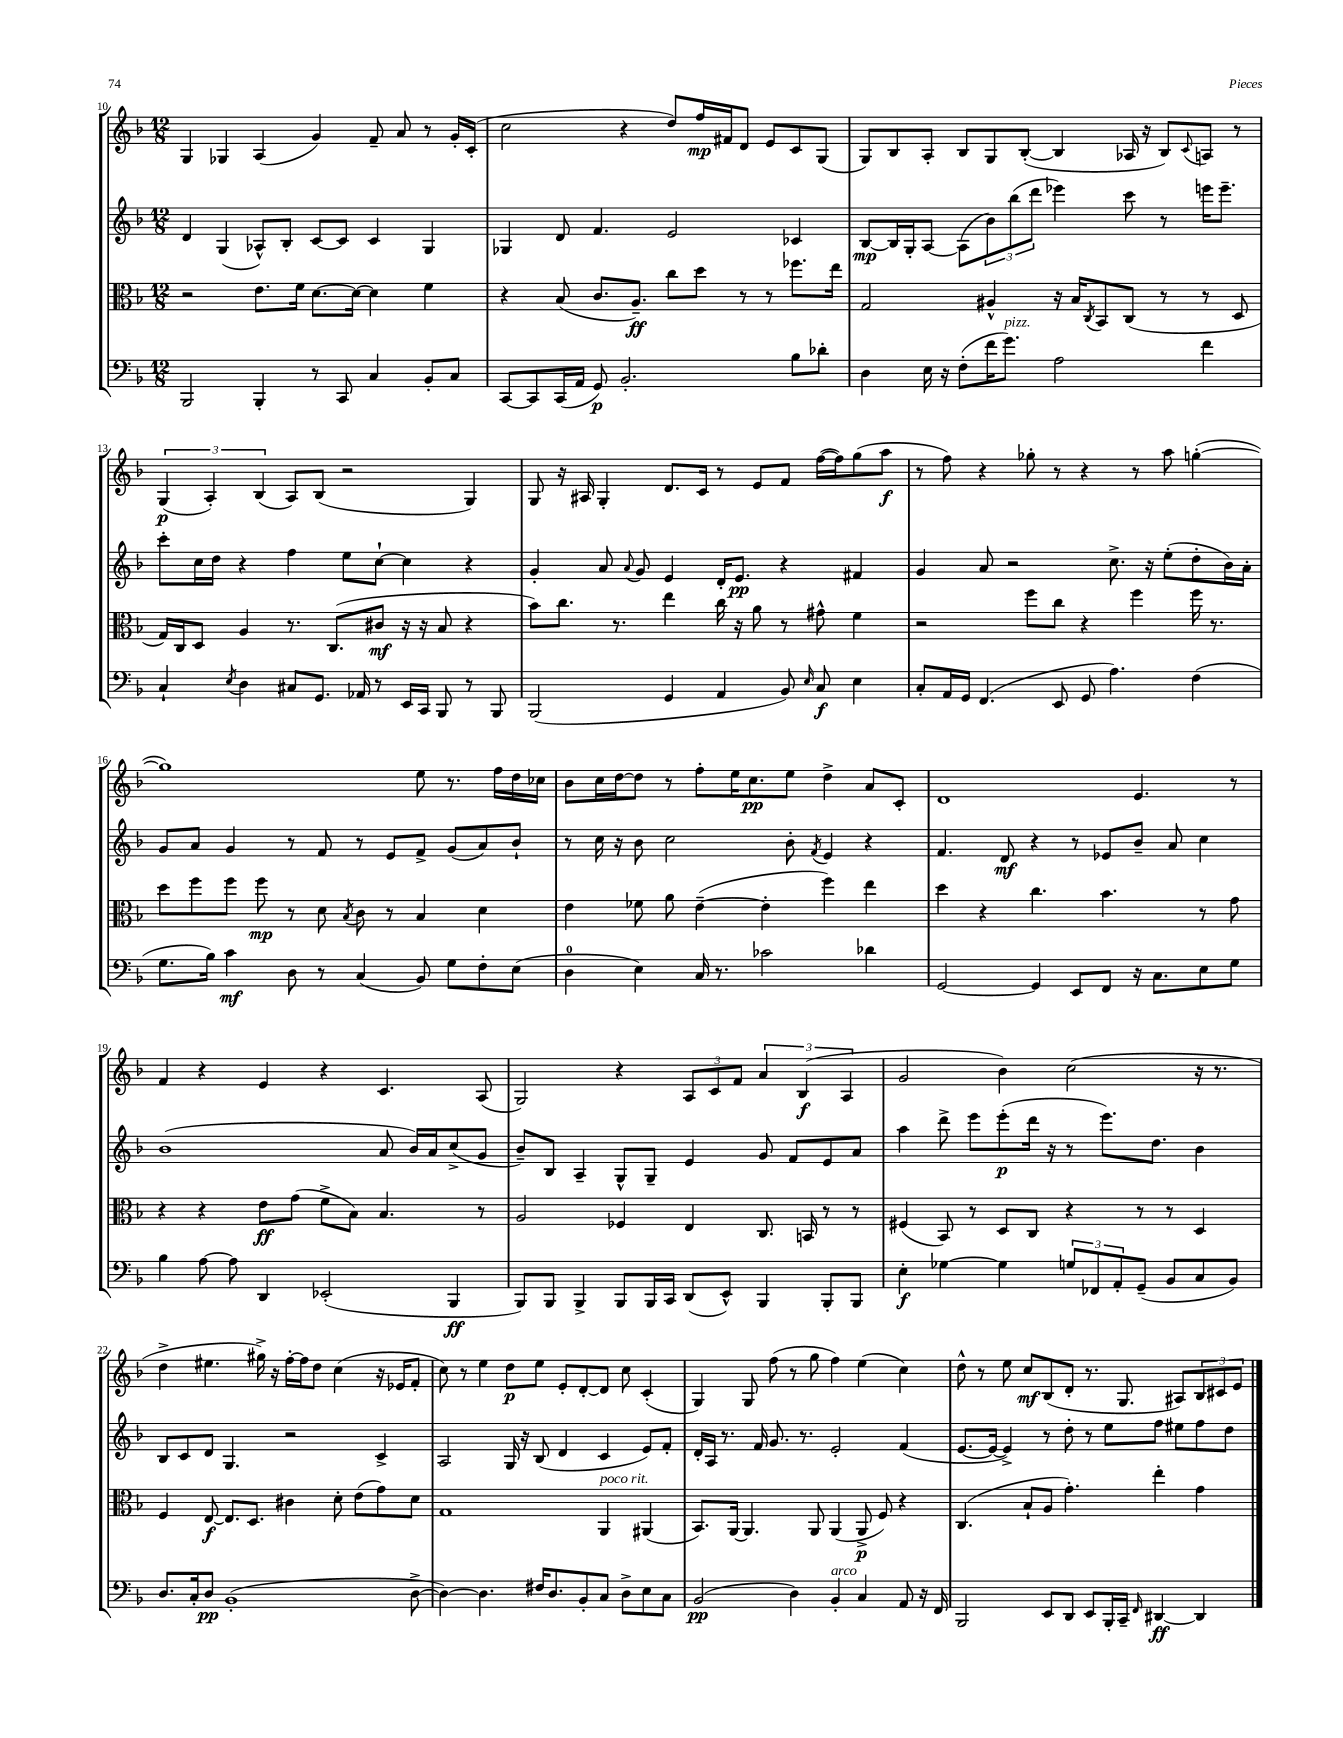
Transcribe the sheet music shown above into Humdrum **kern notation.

**kern	**dynam	**kern	**dynam	**kern	**dynam	**kern	**dynam
*part4	*part4	*part3	*part3	*part2	*part2	*part1	*part1
*staff4	*staff4	*staff3	*staff3	*staff2	*staff2	*staff1	*staff1
*clefF4	*	*clefC3	*	*clefG2	*	*clefG2	*
*k[b-]	*	*k[b-]	*	*k[b-]	*	*k[b-]	*
*M12/8	*	*M12/8	*	*M12/8	*	*M12/8	*
=10	=10	=10	=10	=10	=10	=10	=10
2BBB-/	.	2r	.	4d/	.	4G/	.
.	.	.	.	(4G/	.	4G-X/	.
4BBB-'/	.	8.e\L	.	8A-X^^/L)	.	(4A/	.
.	.	.	.	8B-'/J	.	.	.
.	.	16f\Jk	.	.	.	.	.
8r	.	[8.d\L	.	[8c/L	.	4g/)	.
8CC/	.	.	.	8c/J]	.	.	.
.	.	16d\Jk_	.	.	.	.	.
4C/	.	4d\]	.	4c/	.	8f~/	.
.	.	.	.	.	.	8a/	.
8BB-'/L	.	4f\	.	4G/	.	8r	.
8C/J	.	.	.	.	.	16g'/LL	.
.	.	.	.	.	.	(16c'/JJ	.
=11	=11	=11	=11	=11	=11	=11	=11
[8CC/L	.	4r	.	4G-X/	.	2cc\	.
8CC/]	.	.	.	.	.	.	.
(16CC/L	.	(8B-/	.	8d/	.	.	.
16AA/JJ	.	.	.	.	.	.	.
8GG/)	p	8.c/L	.	4.f/	.	.	.
2.BB-'/	.	.	.	.	.	4r	.
.	.	8.A~/J)	ff	.	.	.	.
.	.	8cc\L	.	2e/	.	8dd/L)	.
.	.	8dd\J	.	.	.	16ff/L	mp
.	.	.	.	.	.	16f#X/J	.
.	.	8r	.	.	.	8d/J	.
.	.	8r	.	.	.	8e/L	.
8B-\L	.	8.ff-X\L	.	4c-X/	.	8c/	.
8d-X'\J	.	.	.	.	.	(8G/J	.
.	.	16ee\Jk	.	.	.	.	.
=12	=12	=12	=12	=12	=12	=12	=12
4D\	.	2G/	.	[8B-/L	mp	8G/L)	.
.	.	.	.	16B-/L]	.	8B-/	.
.	.	.	.	16G'/J	.	.	.
16E\	.	.	.	[8A/J	.	8A'/J	.
16r	.	.	.	.	.	.	.
(8F'\L	.	.	.	(8A\L]	.	8B-/L	.
16f\K	.	4A#X^^/	.	12b-\)	.	8G/	.
!LO:TX:a:i:t=pizz.	!	!	!	!	!	!	!
8.g\J)	.	.	.	.	.	.	.
.	.	.	.	(12bb-\	.	.	.
.	.	.	.	.	.	([8B-'/J	.
.	.	.	.	12ddd\J	.	.	.
2A\	.	16r	.	4eee-X\)	.	4B-/]	.
.	.	16B-/KL	.	.	.	.	.
.	.	8qC/	.	.	.	.	.
.	.	8BB-/	.	.	.	.	.
.	.	(8C/J	.	8ccc\	.	16A-X/	.
.	.	.	.	.	.	16r	.
.	.	8r	.	8r	.	8B-/L)	.
.	.	.	.	.	.	8qqc/	.
4f\	.	8r	.	16eeen\KL	.	8An/J	.
.	.	.	.	8.eee~\J	.	.	.
.	.	8D/	.	.	.	8r	.
!!LO:LB:g=z
=13	=13	=13	=13	=13	=13	=13	=13
4C`/	.	16G/LL)	.	8ccc'\L	.	(6G/	p
.	.	16C/J	.	.	.	.	.
.	.	8D/J	.	16cc\L	.	.	.
.	.	.	.	.	.	6A'/)	.
.	.	.	.	16dd\JJ	.	.	.
8qE/	.	.	.	.	.	.	.
4D\	.	4A/	.	4r	.	.	.
.	.	.	.	.	.	(6B-/	.
8C#X/L	.	8.r	.	4ff\	.	8A/L)	.
8.GG/J	.	.	.	.	.	(8B-/J	.
.	.	(8.C/L	.	.	.	.	.
.	.	.	.	8ee\L	.	2r	.
16AA-X/	.	.	.	.	.	.	.
8r	.	8c#X/J	mf	[8cc`\J	.	.	.
16EE/LL	.	16r	.	4cc\]	.	.	.
16CC/JJ	.	16r	.	.	.	.	.
8BBB-/	.	8B-/	.	.	.	.	.
8r	.	4r	.	4r	.	4G/)	.
8BBB-/	.	.	.	.	.	.	.
=14	=14	=14	=14	=14	=14	=14	=14
(2BBB-/	.	8b-\L)	.	4g'/	.	8G/	.
.	.	8.cc\J	.	.	.	16r	.
.	.	.	.	.	.	16A#X/	.
.	.	.	.	8a/	.	4G'/	.
.	.	8.r	.	.	.	.	.
.	.	.	.	8qqa/	.	.	.
.	.	.	.	8g/	.	.	.
4GG/	.	4ee\	.	4e/	.	8.d/L	.
.	.	.	.	.	.	16c/Jk	.
4AA/	.	16cc\	.	16d'/KL	.	8r	.
.	.	16r	.	8.e/J	pp	.	.
.	.	8a\	.	.	.	8e/L	.
8BB-/)	.	8r	.	4r	.	8f/J	.
16qqE/	.	.	.	.	.	.	.
8C/	f	8g#X^^\	.	.	.	([16ff\LL	.
.	.	.	.	.	.	16ff\J])	.
4E\	.	4f\	.	4f#X/	.	(8gg\	.
.	.	.	.	.	.	8aa\J	f
=15	=15	=15	=15	=15	=15	=15	=15
8C'/L	.	2r	.	4g/	.	8r	.
16AA/L	.	.	.	.	.	8ff\)	.
16GG/JJ	.	.	.	.	.	.	.
(4.FF/	.	.	.	8a/	.	4r	.
.	.	.	.	2r	.	.	.
.	.	8ff\L	.	.	.	8gg-X'\	.
8EE/	.	8cc\J	.	.	.	8r	.
8GG/	.	4r	.	.	.	4r	.
4.A\)	.	.	.	8.cc^\	.	.	.
.	.	4ff\	.	.	.	8r	.
.	.	.	.	16r	.	.	.
.	.	.	.	(8ee'\L	.	8aa\	.
(4F\	.	16ff\	.	8dd'\	.	([4ggn'\	.
.	.	8.r	.	.	.	.	.
.	.	.	.	16b-\L)	.	.	.
.	.	.	.	16a'\JJ	.	.	.
!!LO:LB:g=z
=16	=16	=16	=16	=16	=16	=16	=16
8.G\L	.	8dd\L	.	8g/L	.	1gg])	.
.	.	8ff\	.	8a/J	.	.	.
16B-\Jk)	.	.	.	.	.	.	.
4c\	mf	8ff\J	.	4g/	.	.	.
.	.	8ff\	mp	.	.	.	.
8D\	.	8r	.	8r	.	.	.
8r	.	8d\	.	8f/	.	.	.
.	.	8qB-/	.	.	.	.	.
(4C/	.	8c\	.	8r	.	.	.
.	.	8r	.	8e/L	.	.	.
8BB-/)	.	4B-/	.	8f^/J	.	8ee\	.
8G\L	.	.	.	(8g/L	.	8.r	.
8F'\	.	4d\	.	8a/)	.	.	.
.	.	.	.	.	.	16ff\LL	.
(8E\J	.	.	.	8b-`/J	.	16dd\	.
.	.	.	.	.	.	16cc-X\JJ	.
=17	=17	=17	=17	=17	=17	=17	=17
4D\	.	4e\	.	8r	.	8b-\L	.
.	.	.	.	16cc\	.	16cc\L	.
.	.	.	.	16r	.	[16dd\J	.
4E\)	.	8f-X\	.	8b-\	.	8dd\J]	.
.	.	8a\	.	2cc\	.	8r	.
16C/	.	([4e~\	.	.	.	8ff'\L	.
8.r	.	.	.	.	.	.	.
.	.	.	.	.	.	16ee\K	.
.	.	.	.	.	.	8.cc\	pp
2c-X\	.	4e'\]	.	.	.	.	.
.	.	.	.	8b-'\	.	8ee\J	.
.	.	.	.	8qf/	.	.	.
.	.	4ff\)	.	4e/	.	4dd^\	.
4d-X\	.	4ee\	.	4r	.	8a/L	.
.	.	.	.	.	.	8c'/J	.
=18	=18	=18	=18	=18	=18	=18	=18
[2GG/	.	4dd\	.	4.f/	.	1d	.
.	.	4r	.	.	.	.	.
.	.	.	.	8d/	mf	.	.
4GG/]	.	4.cc\	.	4r	.	.	.
8EE/L	.	.	.	8r	.	.	.
8FF/J	.	4.b-\	.	8e-X/L	.	.	.
16r	.	.	.	8b-~/J	.	4.e/	.
8.C\L	.	.	.	.	.	.	.
.	.	.	.	8a/	.	.	.
8E\	.	8r	.	4cc\	.	.	.
8G\J	.	8g\	.	.	.	8r	.
!!LO:LB:g=z
=19	=19	=19	=19	=19	=19	=19	=19
4B-\	.	4r	.	(1b-	.	4f/	.
[8A\	.	4r	.	.	.	4r	.
8A\]	.	.	.	.	.	.	.
4DD/	.	8e\L	ff	.	.	4e/	.
.	.	(8g\J	.	.	.	.	.
(2EE-X'/	.	8f^\L	.	.	.	4r	.
.	.	8B-\J)	.	.	.	.	.
.	.	4.B-/	.	8a/	.	4.c/	.
.	.	.	.	16b-/LL)	.	.	.
.	.	.	.	16a/J	.	.	.
4BBB-/	ff	.	.	(8cc^/	.	.	.
.	.	8r	.	8g/J	.	(8A/	.
=20	=20	=20	=20	=20	=20	=20	=20
8BBB-/L)	.	2A/	.	8b-~/L)	.	2G/)	.
8BBB-/J	.	.	.	8B-/J	.	.	.
4BBB-^/	.	.	.	4A~/	.	.	.
8BBB-/L	.	4F-X/	.	8G^^/L	.	4r	.
16BBB-/L	.	.	.	8G~/J	.	.	.
16CC/JJ	.	.	.	.	.	.	.
(8DD/L	.	4E/	.	4e/	.	12A/L	.
.	.	.	.	.	.	12c/	.
8EE^^/J)	.	.	.	.	.	.	.
.	.	.	.	.	.	12f/J	.
4BBB-/	.	8.C/	.	8g/	.	6a/	.
.	.	.	.	8f/L	.	.	.
.	.	.	.	.	.	(6B-/	f
.	.	16BBn/	.	.	.	.	.
8BBB-'/L	.	8r	.	8e/	.	.	.
.	.	.	.	.	.	6A/	.
8BBB-/J	.	8r	.	8a/J	.	.	.
=21	=21	=21	=21	=21	=21	=21	=21
4E'\	f	(4F#X/	.	4aa\	.	2g/	.
[4G-X\	.	8BB-/)	.	8ddd^\	.	.	.
.	.	8r	.	8eee\L	.	.	.
4G-\]	.	8D/L	.	(8eee'\	p	4b-\)	.
.	.	8C/J	.	16ddd\Jk	.	.	.
.	.	.	.	16r	.	.	.
12Gn/L	.	4r	.	8r	.	(2cc\	.
12FF-X/	.	.	.	.	.	.	.
.	.	.	.	8.eee\L)	.	.	.
12AA'/	.	.	.	.	.	.	.
(8GG~/J	.	8r	.	.	.	.	.
.	.	.	.	8.dd\J	.	.	.
8BB-/L	.	8r	.	.	.	.	.
8C/	.	4D/	.	4b-\	.	16r	.
.	.	.	.	.	.	8.r	.
8BB-/J)	.	.	.	.	.	.	.
!!LO:LB:g=z
=22	=22	=22	=22	=22	=22	=22	=22
8.D/L	.	4F/	.	8B-/L	.	4dd^\	.
.	.	.	.	8c/	.	.	.
16C'/k	.	.	.	.	.	.	.
8D/J	pp	[8E/	f	8d/J	.	4.ee#X\	.
(1BB-'	.	8.E/L]	.	4.G/	.	.	.
.	.	8.D/J	.	.	.	.	.
.	.	.	.	.	.	16gg#X^\)	.
.	.	.	.	.	.	16r	.
.	.	4c#X\	.	2r	.	[16ff'\LL	.
.	.	.	.	.	.	16ff\J]	.
.	.	.	.	.	.	8dd\J	.
.	.	8d'\	.	.	.	(4cc\	.
.	.	(8e\L	.	.	.	.	.
.	.	8g\)	.	4c^/	.	16r	.
.	.	.	.	.	.	16e-X/KL	.
[8D^\	.	8d\J	.	.	.	8f'/J	.
=23	=23	=23	=23	=23	=23	=23	=23
4D\_)	.	1G	.	2A/	.	8cc\)	.
.	.	.	.	.	.	8r	.
4.D\]	.	.	.	.	.	4ee\	.
.	.	.	.	16G/	.	8dd\L	p
.	.	.	.	16r	.	.	.
16F#X/KL	.	.	.	(8B-/	.	8ee\J	.
8.D/	.	.	.	.	.	.	.
.	.	.	.	4d/	.	8e'/L	.
8BB-'/	.	.	.	.	.	[8d'/	.
!	!	!LO:TX:a:i:t=poco rit.	!	!	!	!	!
8C/J	.	4AA/	.	4c/	.	8d/J]	.
8D^\L	.	.	.	.	.	8cc\	.
8E\	.	(4AA#X/	.	8e/L)	.	(4c'/	.
8C\J	.	.	.	8f'/J	.	.	.
=24	=24	=24	=24	=24	=24	=24	=24
(2BB-/	pp	8.BB-/L)	.	16d'/LL	.	4G/)	.
.	.	.	.	16A/JJ	.	.	.
.	.	.	.	8.r	.	.	.
.	.	[16AA/Jk	.	.	.	.	.
.	.	4.AA/]	.	.	.	8G/	.
.	.	.	.	16f/	.	.	.
.	.	.	.	8.g/	.	(8ff\	.
4D\)	.	.	.	.	.	8r	.
.	.	.	.	8.r	.	.	.
.	.	8AA/	.	.	.	8gg\	.
!LO:TX:a:i:t=arco	!	!	!	!	!	!	!
4BB-'/	.	(4AA/	.	2e'/	.	4ff\)	.
4C/	.	8AA^/	p	.	.	(4ee\	.
.	.	8F/)	.	.	.	.	.
8AA/	.	4r	.	(4f/	.	4cc\)	.
16r	.	.	.	.	.	.	.
16FF/	.	.	.	.	.	.	.
=25	=25	=25	=25	=25	=25	=25	=25
2BBB-/	.	(4.C/	.	[8.e/L	.	8dd^^\	.
.	.	.	.	.	.	8r	.
.	.	.	.	16e/Jk_	.	.	.
.	.	.	.	4e^/])	.	8ee\	.
.	.	8B-`/L	.	.	.	8cc/L	mf
8EE/L	.	8A/J	.	8r	.	(8B-/	.
8DD/J	.	4.g'\)	.	8dd'\	.	8d'/J	.
8EE/L	.	.	.	8r	.	8.r	.
16BBB-'/L	.	.	.	8ee\L	.	.	.
16CC~/JJ	.	.	.	.	.	8.G/	.
16qqFF/	.	.	.	.	.	.	.
[4DD#X/	ff	4ee'\	.	8ff\J	.	.	.
.	.	.	.	8ee#X\L	.	8A#X/L)	.
4DD#/]	.	4g\	.	8ff\	.	12B-/	.
.	.	.	.	.	.	12c#X/	.
.	.	.	.	8dd\J	.	.	.
.	.	.	.	.	.	12e/J	.
==	==	==	==	==	==	==	==
*-	*-	*-	*-	*-	*-	*-	*-
